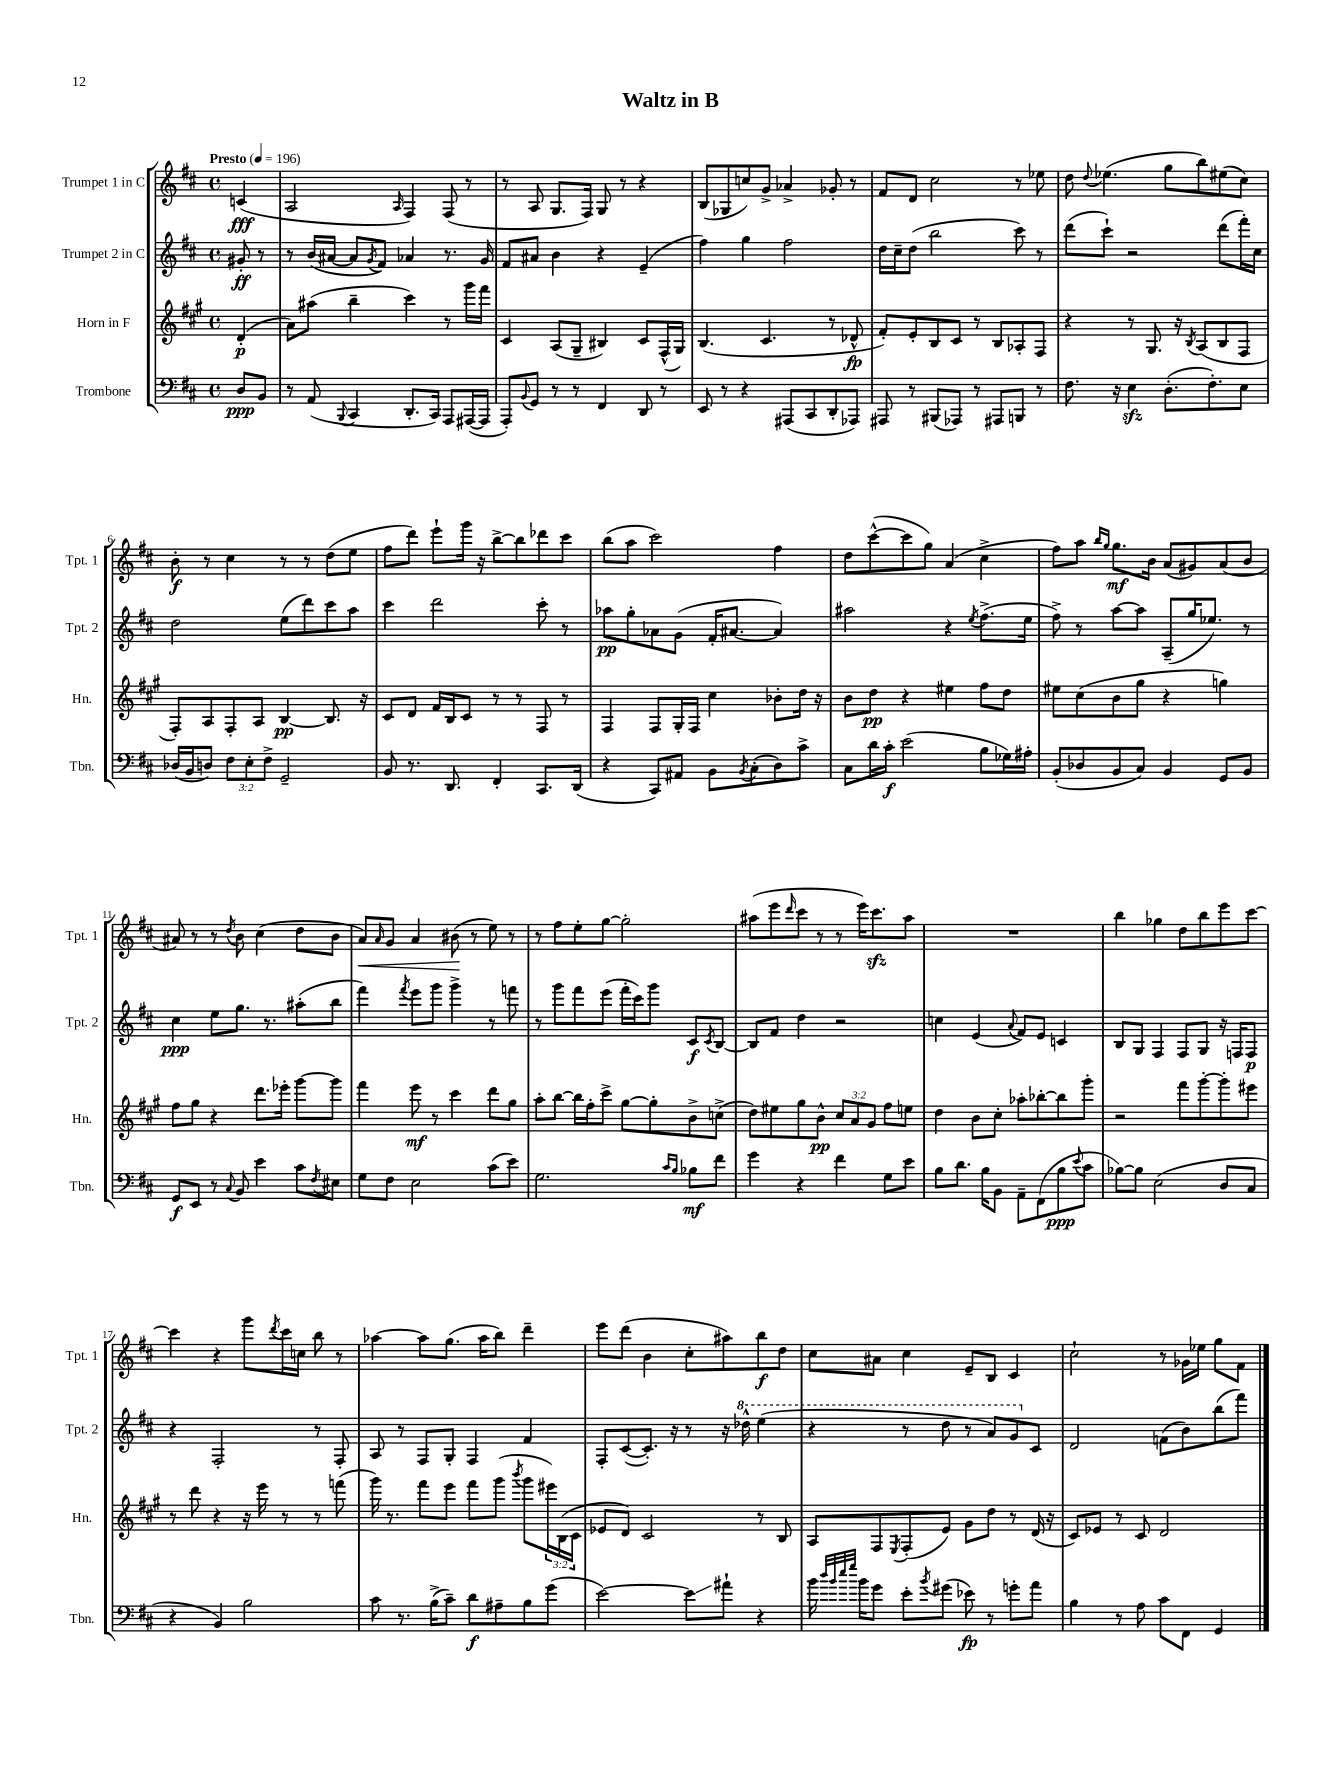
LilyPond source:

\header { title = "Waltz in B" }
<<
\new StaffGroup <<
\new Staff = "s0" \with { instrumentName = "Trumpet 1 in C" shortInstrumentName = "Tpt. 1" } {
    \clef treble \key d \major \defaultTimeSignature \time 4/4 \partial 4 \tempo "Presto" 4 = 196
    c'4\fff( |
    a2 \grace { a16 } fis4) fis8( r8 |
    r8 a8 g8. fis16) g8 r8 r4 |
    b8( ges8 c''8) g'8-> aes'4-> ges'8-. r8 |
    fis'8 d'8 cis''2 r8 ees''8 |
    d''8 \appoggiatura { d''8 } ees''4.( g''8 b''8) eis''8( cis''8) |
    b'8-.\f r8 cis''4 r8 r8 d''8( e''8 |
    fis''8 d'''8) e'''8-! g'''16 r16 b''8~-> b''8 des'''8 cis'''8 |
    b''8( a''8 cis'''2) fis''4 |
    d''8 cis'''8~-^( cis'''8 g''8) a'4( cis''4-> |
    fis''8) a''8 \grace { b''16 g''16 } g''8.\mf b'16 a'8( gis'8) a'8( b'8 |
    ais'8) r8 r8 \acciaccatura { d''8 } b'8 cis''4( d''8 b'8 |
    a'8\<) \grace { a'16 } g'8 a'4 bis'8\!( r8 e''8) r8 |
    r8 fis''8 e''8-. g''8~ g''2-. |
    ais''8( e'''8 \grace { d'''16 } cis'''8 r8 r8 e'''16) cis'''8.\sfz ais''8 |
    R1 |
    b''4 ges''4 d''8 b''8 e'''8 cis'''8~ |
    cis'''4 r4 g'''8 \acciaccatura { d'''8 } cis'''16 c''16 b''8 r8 |
    aes''4~ aes''8 g''8.( aes''16 b''8) d'''4-- |
    e'''8 d'''8( b'4 cis''8-. ais''8) b''8\f d''8 |
    cis''8 ais'8 cis''4 e'8-- b8 cis'4 |
    cis''2-! r8 ges'16 ees''16 g''8 fis'8 \bar "|." |
}
\new Staff = "s1" \with { instrumentName = "Trumpet 2 in C" shortInstrumentName = "Tpt. 2" } {
    \clef treble \key d \major \defaultTimeSignature \time 4/4 \partial 4
    gis'8-.\ff r8 |
    r8 b'16( ais'16~ ais'8 \acciaccatura { g'8 } fis'8) aes'4 r8. g'16 |
    fis'8 ais'8 b'4 r4 e'4--( |
    fis''4) g''4 fis''2 |
    d''16 cis''16-- d''8( b''2 cis'''8) r8 |
    d'''8( cis'''8-!) r2 d'''8( fis'''16-.) cis''16 |
    d''2 e''8( d'''8) cis'''8 a''8 |
    cis'''4 d'''2 cis'''8-. r8 |
    aes''8\pp g''8-. aes'8 g'8( fis'16-. ais'8.~ ais'4) |
    ais''2 r4 \acciaccatura { e''8 } fis''8.->( e''16 |
    fis''8->) r8 a''8~ a''8 a8--( g''16 ees''8.) r8 |
    cis''4\ppp e''8 g''8. r8. ais''8-.( b''8 |
    fis'''4) \acciaccatura { fis'''8 } e'''8 g'''8 g'''4-> r8 f'''8 |
    r8 g'''8 fis'''8 e'''8( fis'''16-. cis'''16) g'''8 cis'8\f \acciaccatura { cis'8 } b8~ |
    b8 fis'8 d''4 r2 |
    c''4 e'4( \appoggiatura { a'8 } fis'8) e'8 c'4 |
    b8 g8 fis4 fis8 g8 r16 f16 f8\p |
    r4 fis2-. r8 fis8-. |
    a8 r8 fis8 g8-. fis4 fis'4 |
    fis8-. cis'8~( cis'8.-.) r16 r8 r16 \ottava #1 des'''16-^ e'''4( |
    r4 r8 d'''8 r8 a''8) g''8 \ottava #0 cis'8 |
    d'2 f'8( b'8) b''8( fis'''8) \bar "|." |
}
\new Staff = "s2" \with { instrumentName = "Horn in F" shortInstrumentName = "Hn." } {
    \clef treble \key a \major \defaultTimeSignature \time 4/4 \override Staff.TupletNumber.text = #tuplet-number::calc-fraction-text \partial 4
    d'4-.\p( |
    a'8) ais''8( b''4-- cis'''4) r8 gis'''16 fis'''16 |
    cis'4 a8( gis8-- bis4) cis'8 fis16-^( gis16) |
    b4.( cis'4. r8 des'8-^\fp |
    fis'8-.) e'8-. b8 cis'8 r8 b8 aes8-. fis8 |
    r4 r8 gis8. r16 \acciaccatura { b8 } a8( b8 fis8 |
    fis8-.) a8 fis8-. a8 b4~\pp b8. r16 |
    cis'8 d'8 fis'16 b16 cis'8 r8 r8 fis8 r8 |
    fis4 fis8 gis16-. fis16 cis''4 bes'8-. d''16 r16 |
    b'8 d''8\pp r4 eis''4 fis''8 d''8 |
    eis''8 cis''8( b'8 gis''8 r4 g''4) |
    fis''8 gis''8 r4 d'''8. ees'''16-. gis'''8~ gis'''8 |
    fis'''4 e'''8\mf r8 cis'''4 d'''8 gis''8 |
    a''8-. b''8~ b''16 fis''16-. cis'''8-> gis''8~ gis''8-. b'8-> c''8->( |
    d''8) eis''8 gis''8 b'8-^\pp \tuplet 3/2 { cis''8 a'8 gis'8 } fis''8 e''8 |
    d''4 b'8 cis''8-. aes''8-. bes''8~-. bes''8 gis'''8-. |
    r2 fis'''8 gis'''8~-. gis'''8-. eis'''8 |
    r8 d'''8 r4 r16 e'''16 r8 r8 f'''8( |
    gis'''16) r8. fis'''8 e'''8 fis'''8 gis'''8( \acciaccatura { b'''8 } gis'''8 \tuplet 3/2 { eis'''16) b16( cis'16 } |
    ees'8 d'8) cis'2 r8 b8 |
    a8 fis8 \acciaccatura { e8 } fis8-.( e'8) gis'8 d''8 r8 d'16( r16 |
    cis'8) ees'8 r8 cis'8 d'2 \bar "|." |
}
\new Staff = "s3" \with { instrumentName = "Trombone" shortInstrumentName = "Tbn." } {
    \clef bass \key d \major \defaultTimeSignature \time 4/4 \override Staff.TupletNumber.text = #tuplet-number::calc-fraction-text \partial 4
    d8\ppp b,8 |
    r8 a,8( \appoggiatura { b,,8 } cis,4 d,8.-. cis,16) a,,8 ais,,16~( ais,,16 |
    a,,8-.) \appoggiatura { b,8 } g,8 r8 r8 fis,4 d,8 r8 |
    e,8 r8 r4 ais,,8( cis,8 d,8-. aes,,8) |
    ais,,8 r8 bis,,8( aes,,8) r8 ais,,8 b,,8 r8 |
    fis8. r16 e4\sfz d8.-.( fis8.-.) e8 |
    des16( b,16 d8) \tuplet 3/2 { fis8 e8-. fis8-> } g,2-- |
    b,8 r8. d,8. fis,4-. cis,8. d,16( |
    r4 cis,8) ais,8 b,8 \acciaccatura { b,8 } cis8-.( d8) cis'8-> |
    cis8 d'16 cis'16-.\f e'2( b8 ges16) ais16-. |
    b,8-.( des8 b,8 cis8) b,4 g,8 b,8 |
    g,8\f e,8 r8 \appoggiatura { cis8 } b,8 e'4 cis'8 \acciaccatura { fis8 } eis8 |
    g8 fis8 e2 cis'8( e'8) |
    g2. \grace { cis'16 b16 } bes8\mf fis'8 |
    g'4 r4 fis'4 g8 e'8 |
    b8 d'8. b16 b,8 a,8-- fis,8( b8\ppp \appoggiatura { e'8 } cis'8 |
    bes8~) bes8 e2( d8 cis8 |
    r4 b,4) b2 |
    cis'8 r8. b16->( cis'8--) d'8\f ais8-- b8 g'8( |
    e'2~) e'8\glissando ais'8-! r4 |
    b'16 \grace { d''32 b'32 e''32 g''32 } b'16 g'8 e'8-. \acciaccatura { b'8 } gis'8( ees'8\fp) r8 g'8-. a'8 |
    b4 r8 a8 cis'8 fis,8 g,4 \bar "|." |
}
>>
>>
